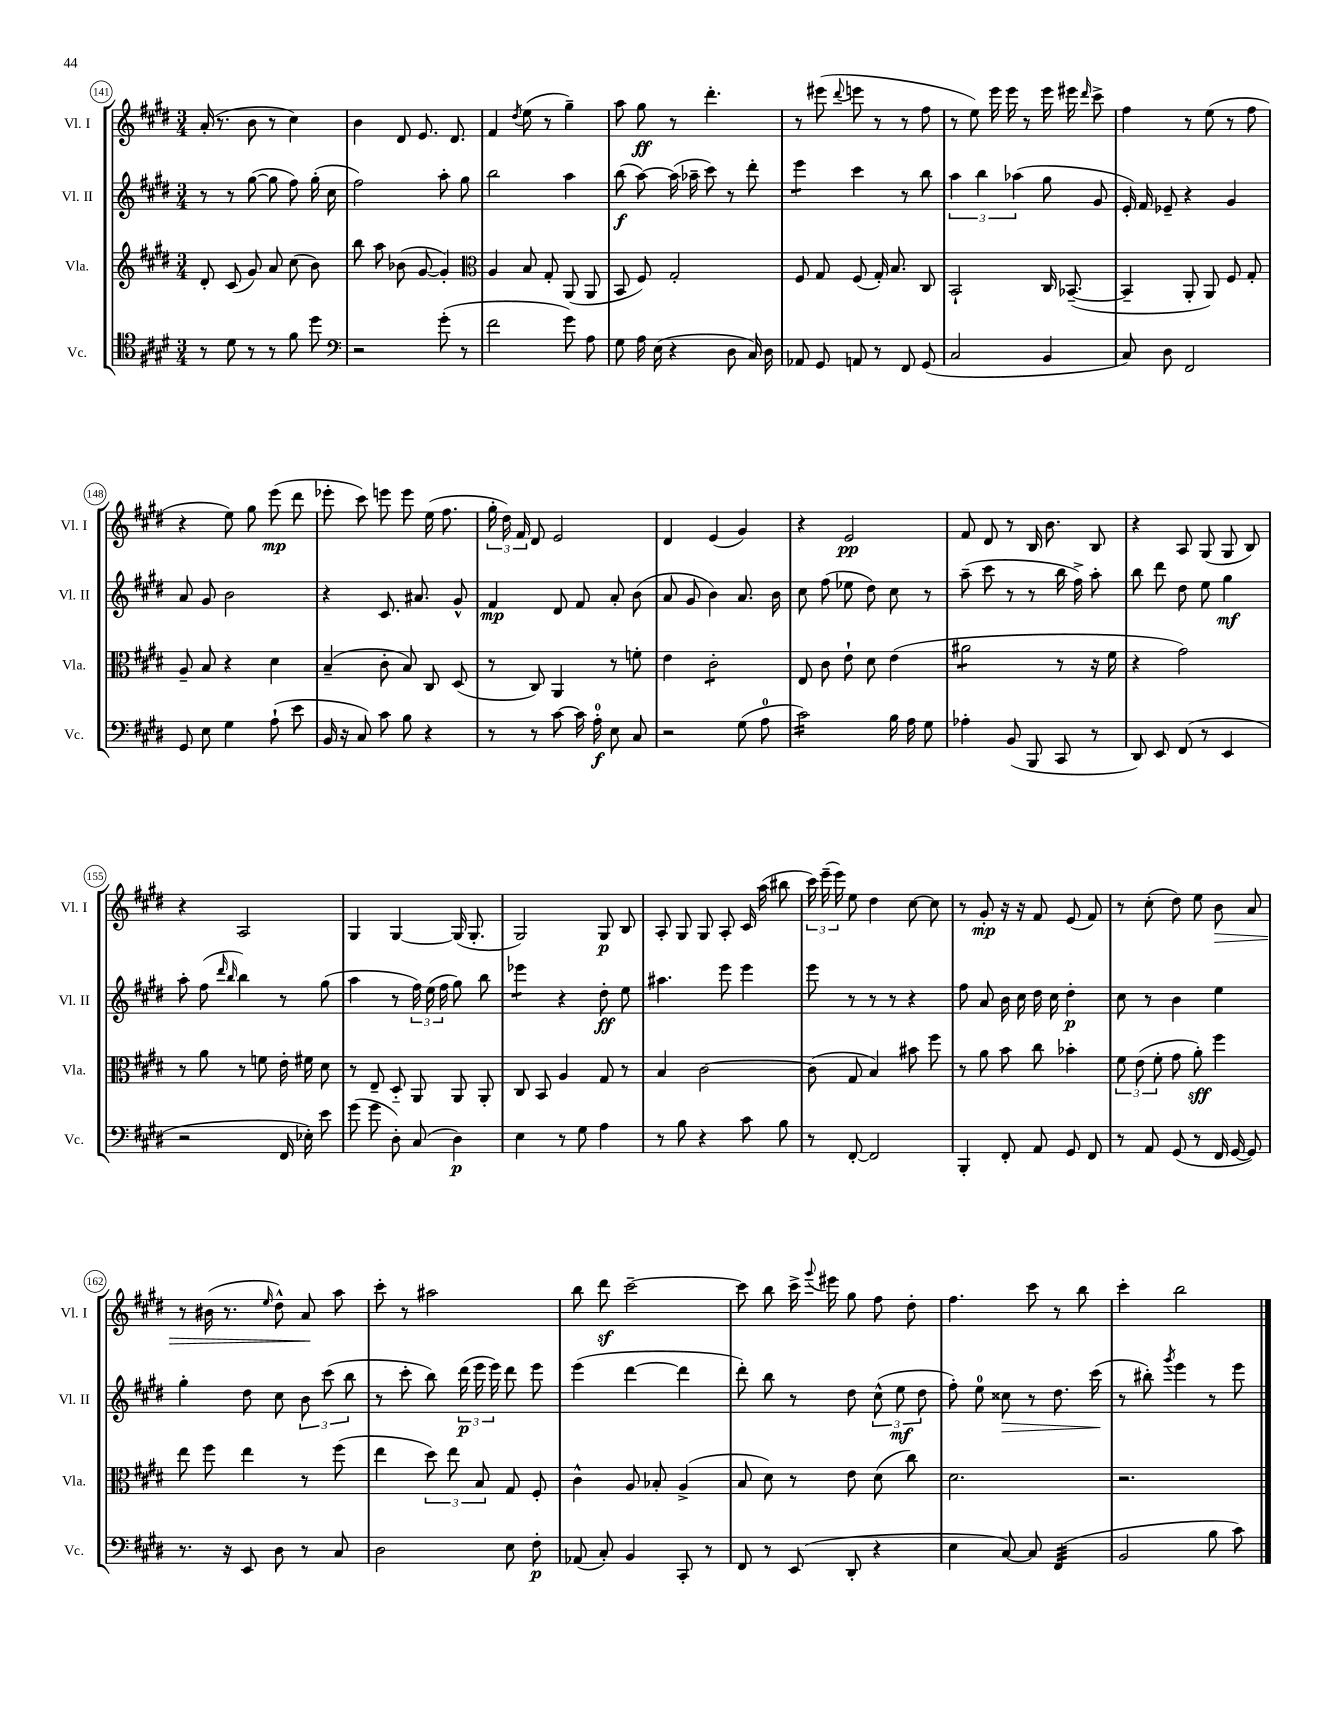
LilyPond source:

<<
\new StaffGroup <<
\new Staff = "s0" \with { instrumentName = "Vl. I" shortInstrumentName = "Vl. I" } {
    \clef treble \key e \major \numericTimeSignature \time 3/4
    \autoBeamOff a'16-.( r8. b'8 r8 cis''4) |
    b'4 dis'8 e'8. dis'8. |
    fis'4 \acciaccatura { dis''8 } e''8( r8 gis''4--) |
    a''8 gis''8\ff r8 dis'''4.-. |
    r8 eis'''8( \appoggiatura { dis'''8 } e'''8 r8 r8 fis''8 |
    r8 e''8) e'''16 e'''16 r8 e'''16 eis'''16 \grace { dis'''16 } cis'''8-> |
    fis''4 r8 e''8( r8 fis''8 |
    r4 e''8) gis''8 e'''8\mp( dis'''8 |
    ees'''8-. cis'''8) e'''8 e'''8 e''16( fis''8. |
    \tuplet 3/2 { gis''16-. dis''16) fis'16 } dis'8 e'2 |
    dis'4 e'4( gis'4) |
    r4 e'2\pp |
    fis'8 dis'8 r8 b16 b'8. b8 |
    r4 a8 gis8( gis8 b8) |
    r4 a2 |
    gis4 gis4~ gis16( gis8.-. |
    gis2) gis8\p b8 |
    a8-. gis8 gis8 a8-. cis'16 a''16( bis''8 |
    \tuplet 3/2 { cis'''16) e'''16--( e'''16) } e''8 dis''4 cis''8~ cis''8 |
    r8 gis'8-.\mp r16 r16 fis'8 e'8( fis'8) |
    r8 cis''8-.( dis''8) e''8 b'8\> a'8 |
    r8 bis'16( r8. \grace { e''16 } dis''8-^) a'8\! a''8 |
    cis'''8-. r8 ais''2 |
    b''8 dis'''8\sf cis'''2~-- |
    cis'''8 b''8 cis'''16-> \appoggiatura { gis'''8 } eis'''16 gis''8 fis''8 dis''8-. |
    fis''4. cis'''8 r8 b''8 |
    cis'''4-. b''2 \bar "|." |
}
\new Staff = "s1" \with { instrumentName = "Vl. II" shortInstrumentName = "Vl. II" } {
    \clef treble \key e \major \numericTimeSignature \time 3/4
    \autoBeamOff r8 r8 gis''8~( gis''8 fis''8) gis''16-.( cis''16 |
    fis''2) a''8-. gis''8 |
    b''2 a''4 |
    b''8\f( a''8~) a''16( aes''16-- cis'''8) r8 dis'''8-. |
    e'''4:8 cis'''4 r8 b''8 |
    \tuplet 3/2 { a''4 b''4 aes''4( } gis''8 gis'8 |
    e'16-.) fis'16 ees'8-- r4 gis'4 |
    a'8 gis'8 b'2 |
    r4 cis'8. ais'8. gis'8-^ |
    fis'4\mp dis'8 fis'8 a'8-. b'8( |
    a'8 gis'8 b'4) a'8. b'16 |
    cis''8 fis''8( ees''8 dis''8) cis''8 r8 |
    a''8--( cis'''8 r8 r8 b''16 fis''16->) a''8-. |
    b''8 dis'''8 dis''8 e''8 gis''4\mf |
    a''8-. fis''8( \grace { dis'''16 b''16 } b''4) r8 gis''8( |
    a''4 r8 \tuplet 3/2 { fis''16) e''16( fis''16 } gis''8) b''8 |
    ees'''4:8 r4 dis''8-.\ff e''8 |
    ais''4. e'''8 e'''4 |
    e'''8 r8 r8 r8 r4 |
    fis''8 a'8 b'16 cis''16 dis''16 cis''16 dis''4-.\p |
    cis''8 r8 b'4 e''4 |
    gis''4-. dis''8 cis''8 \tuplet 3/2 { b'8 cis'''8( b''8 } |
    r8 cis'''8-. b''8) \tuplet 3/2 { dis'''16\p( e'''16 e'''16) } dis'''8 e'''8 |
    e'''4( dis'''4~ dis'''4 |
    dis'''8-.) b''8 r8 dis''8 \tuplet 3/2 { cis''8-^( e''8\mf dis''8 } |
    fis''8-.) e''8-0 cisis''8\> r8 dis''8. cis'''16\!( |
    r8 bis''8-.) \acciaccatura { gis'''8 } e'''4 r8 e'''8 \bar "|." |
}
\new Staff = "s2" \with { instrumentName = "Vla." shortInstrumentName = "Vla." } {
    \clef treble \key e \major \numericTimeSignature \time 3/4
    \autoBeamOff dis'8-. cis'8( gis'8) a'8 cis''8( b'8) |
    b''8 a''8 bes'8( gis'8~ gis'4-.) |
    \clef alto a4 b8 gis8-. a,8( a,8 |
    b,8 fis8) gis2-. |
    fis8 gis8 fis8( gis16-.) b8. cis8 |
    b,2-! cis16 bes,8.~--( |
    bes,4-- a,8-. a,8) fis8 gis8-. |
    a8-- b8 r4 dis'4 |
    b4--( cis'8-. b8) cis8 dis8( |
    r8 cis8) a,4 r8 f'8-. |
    e'4 cis'2:8-. |
    e8 cis'8 e'8-! dis'8 e'4( |
    ais'2:8 r8 r16 fis'16 |
    r4 gis'2) |
    r8 a'8 r8 f'8 e'16-. fis'16 dis'8 |
    r8 e8-- dis8-_ a,8 a,8 a,8-. |
    cis8 b,8 a4 gis8 r8 |
    b4 cis'2~ |
    cis'8( gis8 b4) bis'8 fis''8 |
    r8 a'8 b'8 cis''8 bes'4-. |
    \tuplet 3/2 { fis'8 e'8( fis'8-. } gis'8 a'8-.\sff) fis''4 |
    e''8 fis''8 e''4 r8 fis''8( |
    e''4 \tuplet 3/2 { dis''8) e''8 b8 } gis8 fis8-. |
    cis'4-^ a8 bes8-. a4->( |
    b8 dis'8) r8 e'8 dis'8( cis''8) |
    dis'2. |
    r2. \bar "|." |
}
\new Staff = "s3" \with { instrumentName = "Vc." shortInstrumentName = "Vc." } {
    \clef tenor \key e \major \numericTimeSignature \time 3/4
    \autoBeamOff r8 dis'8 r8 r8 fis'8 dis''8 |
    \clef bass r2 gis'8-.( r8 |
    fis'2 gis'8) a8 |
    gis8 a16 e16( r4 dis8 cis16) dis16 |
    aes,8 gis,8 a,8 r8 fis,8 gis,8( |
    cis2 b,4 |
    cis8) dis8 fis,2 |
    gis,8 e8 gis4 a8-!( e'8 |
    b,16 r16 cis8) cis'8 b8 r4 |
    r8 r8 cis'8~ cis'16 a16-0-.\f e8 cis8 |
    r2 gis8( a8-0 |
    cis'2:16) b16 a16 gis8 |
    aes4-. b,8( b,,8 cis,8 r8 |
    dis,8) e,8 fis,8( r8 e,4 |
    r2 fis,16 ees16-.) e'8 |
    gis'8( gis'8 dis8-.) cis8( dis4\p) |
    e4 r8 gis8 a4 |
    r8 b8 r4 cis'8 b8 |
    r8 fis,8~-. fis,2 |
    b,,4-. fis,8-. a,8 gis,8 fis,8 |
    r8 a,8 gis,8( r8 fis,16 gis,16~ gis,8) |
    r8. r16 e,8 dis8 r8 cis8 |
    dis2 e8 fis8-.\p |
    aes,8( cis8-.) b,4 cis,8-. r8 |
    fis,8 r8 e,8( dis,8-. r4 |
    e4 cis8~) cis8 fis,4:32( |
    b,2 b8 cis'8) \bar "|." |
}
>>
>>
\layout { \context { \Score currentBarNumber = #141 \override BarNumber.stencil = #(make-stencil-circler 0.1 0.3 ly:text-interface::print) } }
